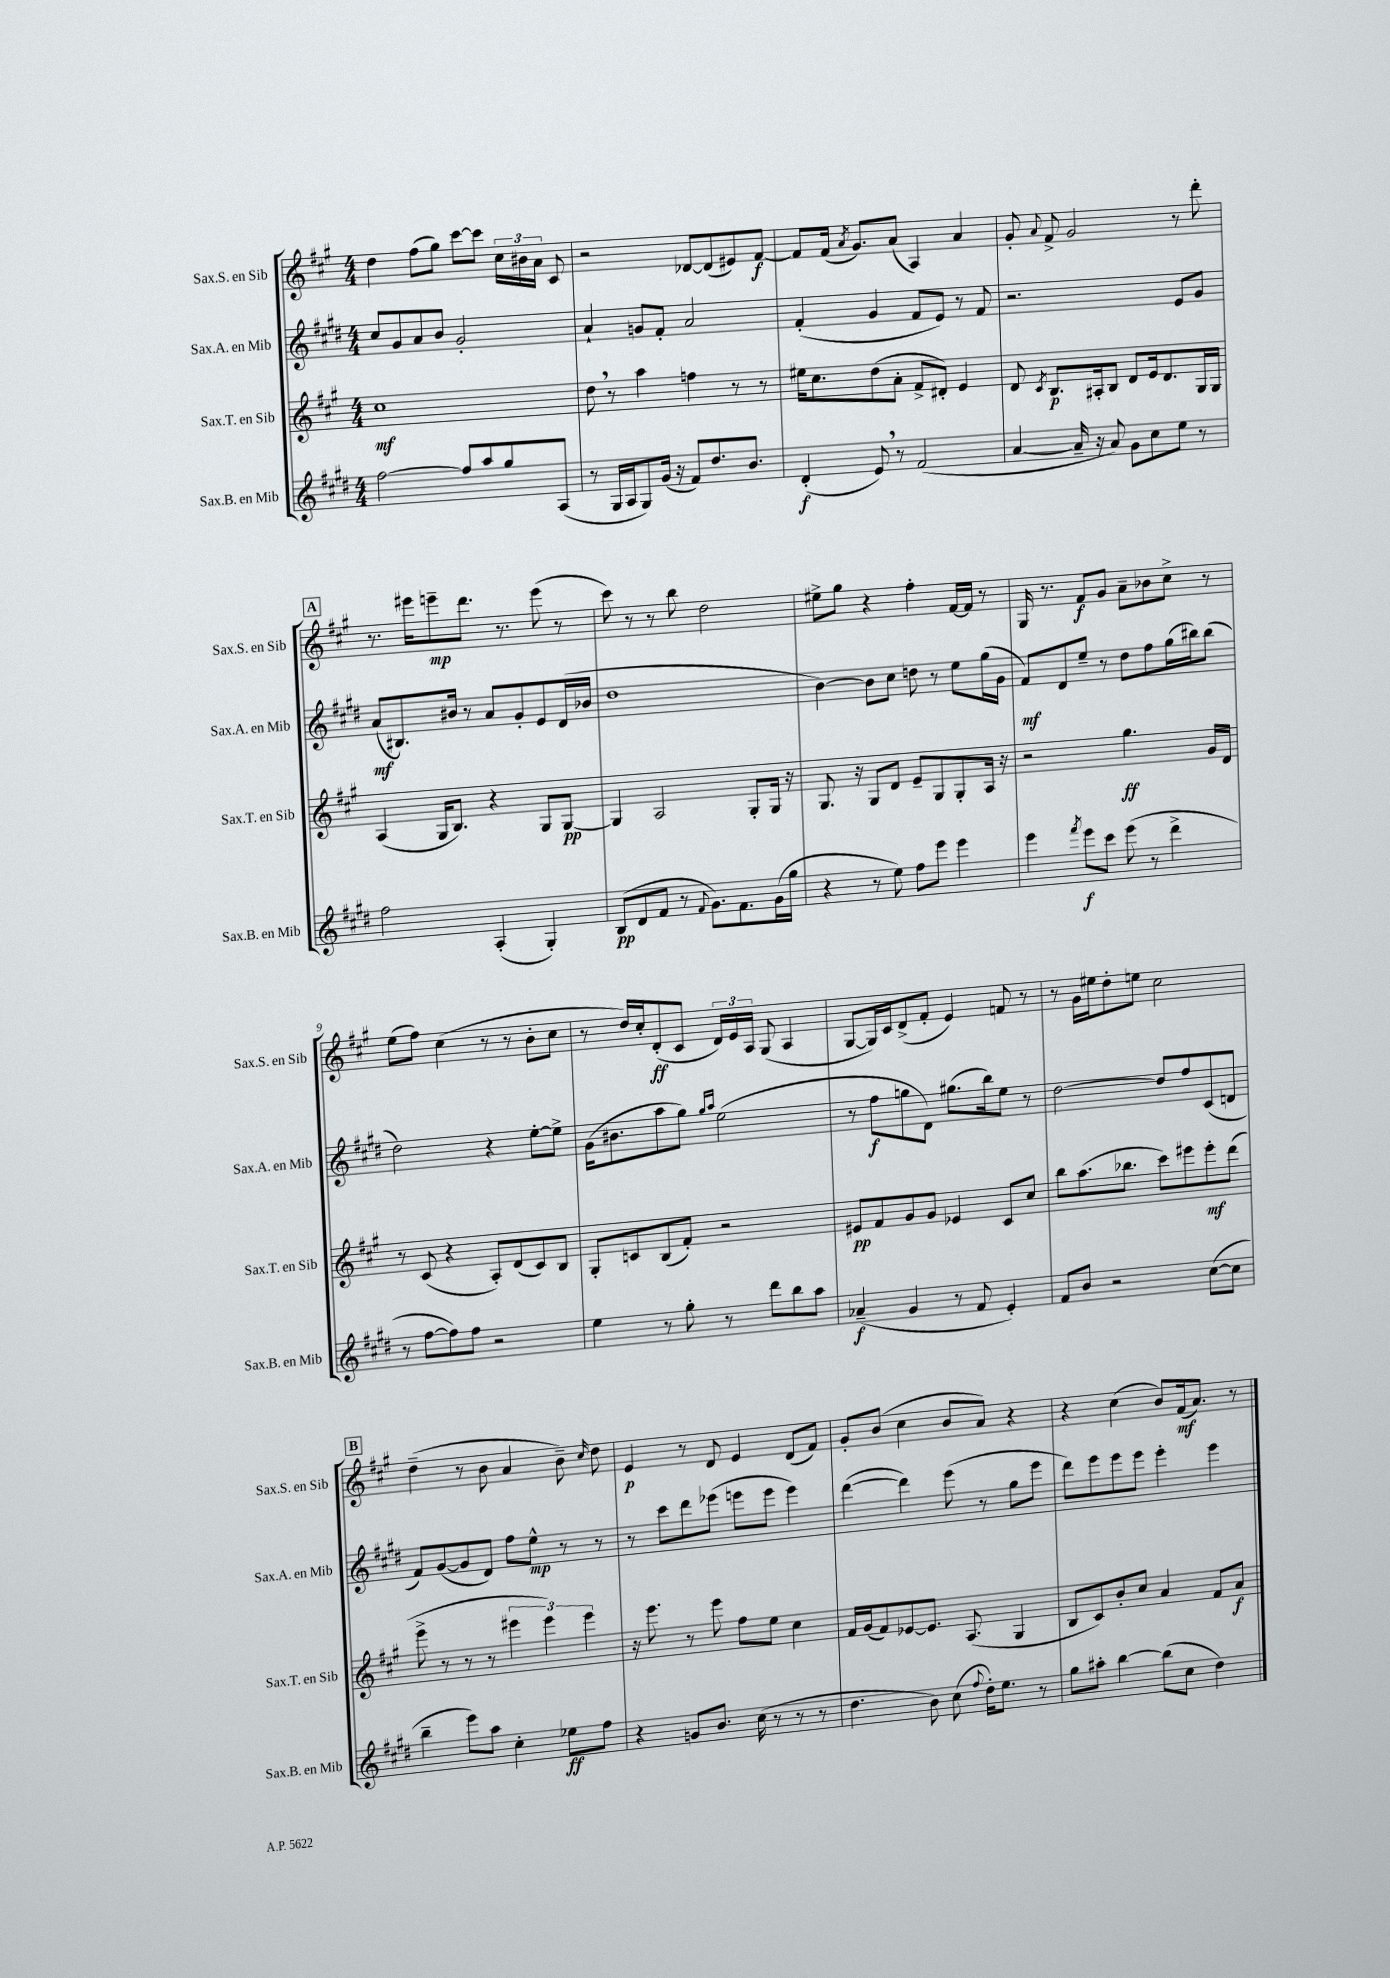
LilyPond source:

<<
\new StaffGroup <<
\new Staff = "s0" \with { instrumentName = "Sax.S. en Sib" shortInstrumentName = "Sax.S. en Sib" } {
    \clef treble \key a \major \numericTimeSignature \time 4/4
    \autoBeamOff d''4 fis''8[( gis''8]) cis'''8[~ cis'''8] \tuplet 3/2 { cis''16[ bis'16 a'16] } cis'8 |
    r2 des'8[~ des'8( eis'8) fis'8]~\f |
    fis'8[ fis'16]( \acciaccatura { a'8 } gis'8.[) a'8]( a4) a'4 |
    gis'8-. \appoggiatura { a'8 } fis'8-> gis'2 r8 d'''8-. |
    \mark \markup { \box "A" } r8. eis'''16[ e'''8--\mp d'''8.] r8. e'''8( r8 |
    cis'''8) r8 r8 b''8 d''2 |
    eis''8[-> gis''8] r4 fis''4-. fis'16[~ fis'16] r8 |
    gis16 r8. fis'8[\f gis'8] a'8[-- bes'8 cis''8]-> r8 |
    e''8[( fis''8]) cis''4( r8 r8 b'8[-. cis''8] |
    r8 d''16[) cis''16-. d'8-.\ff( cis'8] \tuplet 3/2 { d'16[) e'16 a16] } gis8( a4 |
    gis8[~ gis16) cis'16 d'8->( fis'8]-. e'4) f'8 r8 |
    r8 gis'16[ eis''16 d''8-. e''8] cis''2 |
    \mark \markup { \box "B" } d''4--( r8 b'8 a'4 b'8--) \grace { cis''16 } d''8 |
    e'4\p r8 d'8 e'4 d'8[( fis'8]) |
    gis'8[-. b'8]( cis''4 b'8[ a'8]) r4 |
    r4 cis''4( b'8[) fis'16\mf( a'8.]) r8 \bar "|." |
}
\new Staff = "s1" \with { instrumentName = "Sax.A. en Mib" shortInstrumentName = "Sax.A. en Mib" } {
    \clef treble \key e \major \numericTimeSignature \time 4/4
    \autoBeamOff cis''8[ gis'8 a'8 b'8] gis'2-. |
    a'4-! g'8[ fis'8]-. a'2 |
    fis'4-.( gis'4 fis'8[ e'8]) r8 fis'8 |
    r2. e'8[ gis'8] |
    \mark \markup { \box "A" } a'8[\mf( bis8.) bis'16] r8 a'8[ gis'8-. e'8 dis'16( bes'16] |
    dis''1 |
    b'4~) b'8[ cis''8] d''8 r8 e''8[ gis''16( gis'16] |
    fis'8[\mf) dis'8 e''8]-- r8 dis''8[ fis''8 gis''16( bis''16) bis''8]( |
    dis''2) r4 e''8[~-. e''8]-> |
    gis'16[( bis'8. a''8 gis''8]) \grace { gis''16[ a''16] } e''2( |
    r8 fis''8[\f g''8 dis'8]) gis''8.[( b''16) e''8] r8 |
    dis''2~ dis''8[ fis''8 cis'8( d'8] |
    \mark \markup { \box "B" } fis'8[) gis'8~( gis'8 dis'8]) fis''8[ e''8]-^\mp r8 r8 |
    r8 cis'''8[ dis'''8 ees'''8]( e'''8[ e'''8] e'''4) |
    dis'''4~( dis'''4) e'''8( r8 gis''8[ e'''8] |
    dis'''8[) e'''8 e'''8 e'''8] e'''4-. e'''4 \bar "|." |
}
\new Staff = "s2" \with { instrumentName = "Sax.T. en Sib" shortInstrumentName = "Sax.T. en Sib" } {
    \clef treble \key a \major \numericTimeSignature \time 4/4
    \autoBeamOff cis''1\mf |
    d''8 \breathe r8 a''4 f''4 r8 r8 |
    eis''16[ cis''8. d''8( a'8]-. fis'8[-> dis'8]-.) e'4 |
    d'8 \acciaccatura { cis'8 } b8.[\p ais16-. b8] d'8[ e'16 d'8. gis16 gis16] |
    \mark \markup { \box "A" } a4( gis16[ b8.]) r4 gis8[ gis8]~\pp |
    gis4 a2 gis8[-. gis16] r16 |
    gis8. r16 gis8[ d'8] e'8[-- gis8 gis8-. a16] r16 |
    r2 gis''4.\ff gis'16[ d'16] |
    r8 cis'8( r4 a8[-.) d'8( cis'8) b8] |
    gis8[-. c'8 b8( fis'8]-.) r2 |
    eis'8[\pp fis'8 gis'8 gis'8] ees'4 cis'8[ cis''8] |
    b''8[ a''8.( bes''8.] cis'''8[) eis'''8 eis'''8-.\mf d'''8]( |
    \mark \markup { \box "B" } e'''8-> r8 r8 r8 \tuplet 3/2 { eis'''4 eis'''4) eis'''4 } |
    r16 e'''8. r8 e'''8 fis''8[ e''8] cis''4 |
    fis'16[ gis'16( fis'8) ees'8~ ees'8.] a8.( gis4 |
    b8[ cis'8) b'8-. cis''8] a'4 fis'8[ a'8]\f \bar "|." |
}
\new Staff = "s3" \with { instrumentName = "Sax.B. en Mib" shortInstrumentName = "Sax.B. en Mib" } {
    \clef treble \key e \major \numericTimeSignature \time 4/4
    \autoBeamOff fis''2~ fis''8[ a''8 gis''8 a8]( |
    r8 gis16[ a16 gis8) gis'16]( r16 fis'8[) dis''8. b'8.] |
    dis'4-.\f( e'8) \breathe r8 fis'2( |
    a'4~ a'16-- r16 a'8) gis'8[ cis''8 e''8] r8 |
    \mark \markup { \box "A" } fis''2 a4-.( gis4-.) |
    b8[\pp( dis'8 fis'8] r8 \appoggiatura { fis'8 } gis'8.[) fis'8. gis'16( gis''16] |
    r4 r8 e''8) fis''8[ e'''8] e'''4 |
    e'''4 \acciaccatura { fis'''8 } e'''8[\f cis'''8] e'''8( r8 dis'''4-> |
    r8 fis''8[~ fis''8) fis''8] r2 |
    e''4 r8 gis''8-. r8 dis'''8[ b''8 a''8] |
    aes'4--\f( gis'4 r8 fis'8 e'4-.) |
    fis'8[ b'8] r2 cis''8[~( cis''8] |
    \mark \markup { \box "B" } b''4-- e'''8[) a''8] cis''4-. ees''8[\ff fis''8] |
    r4 g'8[ b'8.] cis''16( r8 r8 r8 |
    dis''4. b'8) cis''8( \appoggiatura { fis''8 } dis''16[-.) e''8.] r8 |
    gis''8[ ais''8]-. b''4~ b''8[( cis''8] dis''4) \bar "|." |
}
>>
>>
